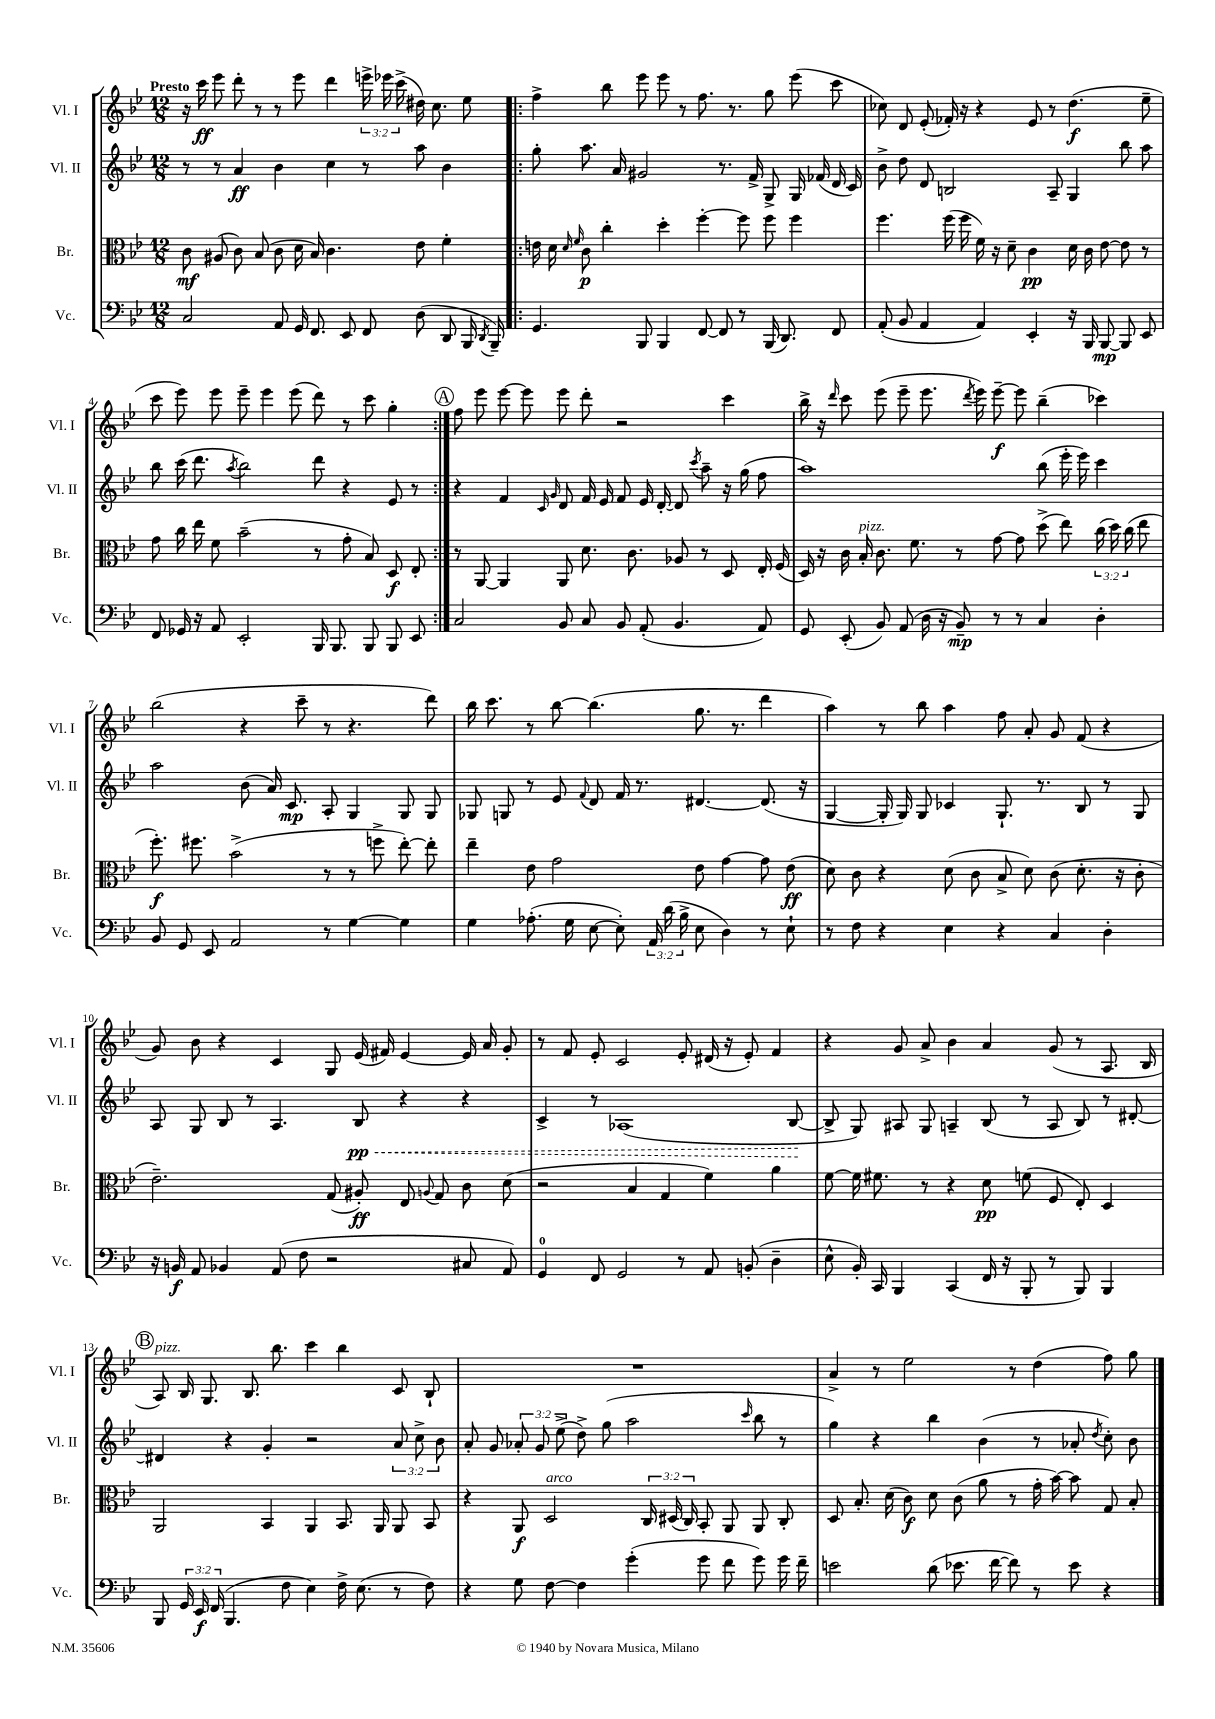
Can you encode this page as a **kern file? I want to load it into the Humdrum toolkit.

**kern	**kern	**kern	**kern
*staff4	*staff3	*staff2	*staff1
*clefF4	*clefC3	*clefG2	*clefG2
*k[b-e-]	*k[b-e-]	*k[b-e-]	*k[b-e-]
*M12/8	*M12/8	*M12/8	*M12/8
2C/	8c\	8r	16r
.	.	.	16ccc\
.	(8A#/	8r	8eee-\
.	8c\)	4a/	8ddd'\
.	(8B-/	.	8r
8AA/	8c\	4b-\	8r
16GG/	16d\	.	8eee-\
8.FF/	16B-/)	.	.
.	4.c\	4cc\	4ddd\
8EE-/	.	.	.
8FF/	.	8r	24eee^\
.	.	.	24eee-\
.	.	.	(24ccc^\
(8D\	8e-\	8aa\	16dd#\)
.	.	.	8.cc\
8DD/	4f'\	4b-\	.
16BBB-/	.	.	8ee-\
8qDD/	.	.	.
16BBB-~/)	.	.	.
=!|:	=!|:	=!|:	=!|:
4.GG/	16e\	8gg'\	4ff^\
.	16d\	.	.
.	16qqd/	.	.
.	16qqf/	.	.
.	8c\	8.aa\	.
.	4cc'\	.	8bb-\
.	.	16a/	.
8BBB-/	.	2g#/	8eee-\
4BBB-/	4dd'\	.	8eee-\
.	.	.	8r
[8FF/	[4ff'\	.	8.ff\
8FF/]	.	8.r	.
.	.	.	8.r
8r	8ff\]	.	.
.	.	16f^/	.
(16BBB-/	8ff\	8G^/	8gg\
8.DD/)	.	.	.
.	4ff\	16G/	(8eee-\
.	.	(16f-/	.
8FF/	.	16d/	8ccc\
.	.	16c/)	.
=	=	=	=
(8AA'/	4.ff\	8b-^\	8cc-\)
8BB-/	.	8dd\	8d/
4AA/	.	8d/	(8e-'/
.	(16ff\	2B/	16f-'/)
.	16ff\	.	16r
4AA/)	16f\)	.	4r
.	16r	.	.
.	8d~\	.	.
4EE-'/	4c\	.	8e-/
.	.	8A~/	8r
16r	16d\	4G/	(4.dd\
16BBB-/	16c\	.	.
[8BBB-/	[8e-\	.	.
8BBB-/]	8e-\]	8bb-\	.
8EE-/	8r	8aa\	8ee-~\
=	=	=	=
8FF/	8g\	8bb-\	8ccc\
16GG-/	16cc\	(16ccc\	8eee-\)
16r	16ee-\	8.ddd\	.
8AA/	8f\	.	8eee-\
.	.	8qaa/	.
2EE-'/	(2b-~\	2bb-\)	8eee-~\
.	.	.	4eee-\
.	.	.	(8eee-\
16BBB-/	8r	8ddd\	8ddd\)
8.BBB-/	.	.	.
.	8g'\	4r	8r
8BBB-/	8B-/)	.	8ccc\
8BBB-/	8D/	8e-/	4gg'\
8EE-/	8E-'/	8r	.
=:|!	=:|!	=:|!	=:|!
2C/	8r	4r	8ff\
.	[8AA/	.	8eee-\
.	4AA/]	4f/	[8eee-\
.	.	.	8eee-\]
.	.	16qqc/	.
.	.	16qqg/	.
8BB-/	8AA/	8d/	8eee-\
8C/	8.d\	16f/	8ddd'\
.	.	16e-/	.
8BB-/	.	8f/	2r
.	8.c\	.	.
(8AA'/	.	16e-/	.
.	.	[16d'/	.
4.BB-/	8A-/	8d/]	.
.	.	8qccc/	.
.	8r	8aa~\	.
.	8D/	16r	4ccc\
.	.	(16gg\	.
8AA/)	16E-'/	8ff\	.
.	(16F/	.	.
=	=	=	=
8GG/	16D/)	1aa)	16bb-^\
.	16r	.	16r
.	.	.	16qqddd/
(8EE-'/	16c\	.	8ccc\
.	16B-'/	.	.
8BB-/)	8.c\	.	(8eee-\
(8AA/	.	.	8eee-~\
.	8.f\	.	.
16D\	.	.	8.eee-\
16r	.	.	.
8BB-~/)	8r	.	.
.	.	.	8qddd/
.	.	.	16eee-\)
8r	[8g\	.	[8eee-~\
8r	8g\]	.	8eee-\]
4C/	(8dd^\	(8bb-\	(4bb-~\
.	8ee-\)	16eee-'\	.
.	.	16eee-\)	.
4D'\	(24cc\	4ccc\	4ccc-\)
.	24dd\)	.	.
.	(24cc\	.	.
.	8ee-\	.	.
=	=	=	=
8BB-/	8.ff'\)	2aa\	(2bb-\
8GG/	.	.	.
.	8.ff#\	.	.
8EE-/	.	.	.
2AA/	(2b-^\	.	.
.	.	(8b-\	4r
.	.	16a/)	.
.	.	8.c/	.
.	.	.	8ccc~\
8r	8r	8A'/	8r
[4G\	8r	4G/	4.r
.	8ff^\	.	.
4G\]	[8ee-'\)	8G/	.
.	8ee-'\]	8G/	8ddd\)
=	=	=	=
4G\	4ee-~\	8G-/	16bb-\
.	.	.	8.ccc\
.	.	8G/	.
(8.A-'\	8e-\	8r	8r
.	2g\	8e-/	[8bb-\
16G\	.	.	.
.	.	8qqf/	.
[8E-\	.	8d/	(4.bb-\]
8E-'\])	.	16f/	.
.	.	8.r	.
24AA/	.	.	.
(24d\	.	.	.
24B-^\	.	.	.
8E-\	8e-\	[4.d#/	8.gg\
4D\)	[4g\	.	.
.	.	.	8.r
8r	8g\]	(8.d#/]	4ddd\
8E-`\	(8e-\	.	.
.	.	16r	.
=	=	=	=
8r	8d\)	[4G/	4aa\)
8F\	8c\	.	.
4r	4r	16G'/]	8r
.	.	16G/)	.
.	.	8G/	8bb-\
4E-\	(8d\	4c-/	4aa\
.	8c\	.	.
4r	8B-^/	8.G`/	8ff\
.	8d\)	.	8a'/
.	.	8.r	.
4C/	(8c\	.	8g/
.	8.d'\	8B-/	(8f/
4D'\	.	8r	4r
.	16r	.	.
.	8c'\	8G/	.
=	=	=	=
16r	2.e-~\)	8A/	8g/)
16BB/	.	.	.
8AA/	.	8G/	8b-\
4BB-/	.	8B-/	4r
.	.	8r	.
(8AA/	.	4.A/	4c/
8F\	.	.	.
2r	(8G/	.	8G/
.	8A#'/)	8B-/	(16e-/
.	.	.	16f#/)
.	8E-/	4r	[4e-/
.	8qqA/	.	.
.	8G/	.	.
8C#/	8c\	4r	16e-/]
.	.	.	16a/
8AA/)	(8d\	.	8g'/
=	=	=	=
4GG/	2r	4c^/	8r
.	.	.	8f/
8FF/	.	8r	8e-'/
2GG/	.	(1A-	2c/
.	4B-/	.	.
.	4G/	.	.
8r	.	.	8e-'/
8AA/	4f\)	.	(16d#/
.	.	.	16r
(8BB'/	.	.	8e-'/)
4D~\	4a\	.	4f/
.	.	[8B-/	.
=	=	=	=
8E-^^\	[8f\	8B-^/]	4r
16BB-'/)	16f\]	8G/)	.
16CC/	8.f#\	.	.
4BBB-/	.	8A#/	8g/
.	8r	8G/	8a^/
(4CC/	4r	4A~/	4b-\
16FF/	8d\	(8B-/	4a/
16r	.	.	.
8BBB-'/	(8f\	8r	.
8r	8F/	8A/	(8g/
8BBB-/)	8E-'/)	8B-/)	8r
4BBB-/	4D/	8r	8.A/
.	.	[8d#'/	.
.	.	.	16B-/
=	=	=	=
8BBB-/	2AA/	4d#/]	8A/)
24GG/	.	.	16B-/
24EE-/	.	.	.
.	.	.	8.G/
(24FF/	.	.	.
4.BBB-/	.	4r	.
.	.	.	8.B-/
.	4BB-/	4g'/	.
.	.	.	8.bb-\
8F\	.	.	.
4E-\)	4AA/	2r	4ccc\
16F^\	8.BB-/	.	4bb-\
(8.E-\	.	.	.
.	16AA/	.	.
8r	8AA/	12a/	8c/
.	.	12cc^\	.
8F\)	8BB-/	.	8B-`/
.	.	12b-\	.
=	=	=	=
4r	4r	8a'/	1.r
.	.	8g/	.
8G\	8AA/	12a-'/	.
.	.	12g/	.
[8F\	2D/	.	.
.	.	(12ee-^\	.
4F\]	.	8dd^\)	.
.	.	(8gg\	.
(4g'\	.	2aa\	.
.	24C/	.	.
.	(24D#/	.	.
.	24C/)	.	.
8g\	8BB-'/	.	.
8f\	8AA/	.	.
.	.	16qqccc/	.
8g\)	8AA/	8bb-\	.
16g\	8C'/	8r	.
16f~\	.	.	.
=	=	=	=
2e\	8D/	4gg\)	4a^/
.	8.B-'/	.	.
.	.	4r	8r
.	(16d\	.	.
.	8c\)	.	2ee-\
(8d\	8d\	4bb-\	.
8.e-\	(8c\	.	.
.	8a\	(4b-\	.
[16f\	.	.	.
8f\])	8r	.	8r
8r	16g'\	8r	(4dd\
.	[16b-\)	.	.
8e-\	8b-\]	8a-'/	.
.	.	8qdd/	.
4r	8G/	8cc'\)	8ff\)
.	8B-'/	8b-\	8gg\
==	==	==	==
*-	*-	*-	*-
